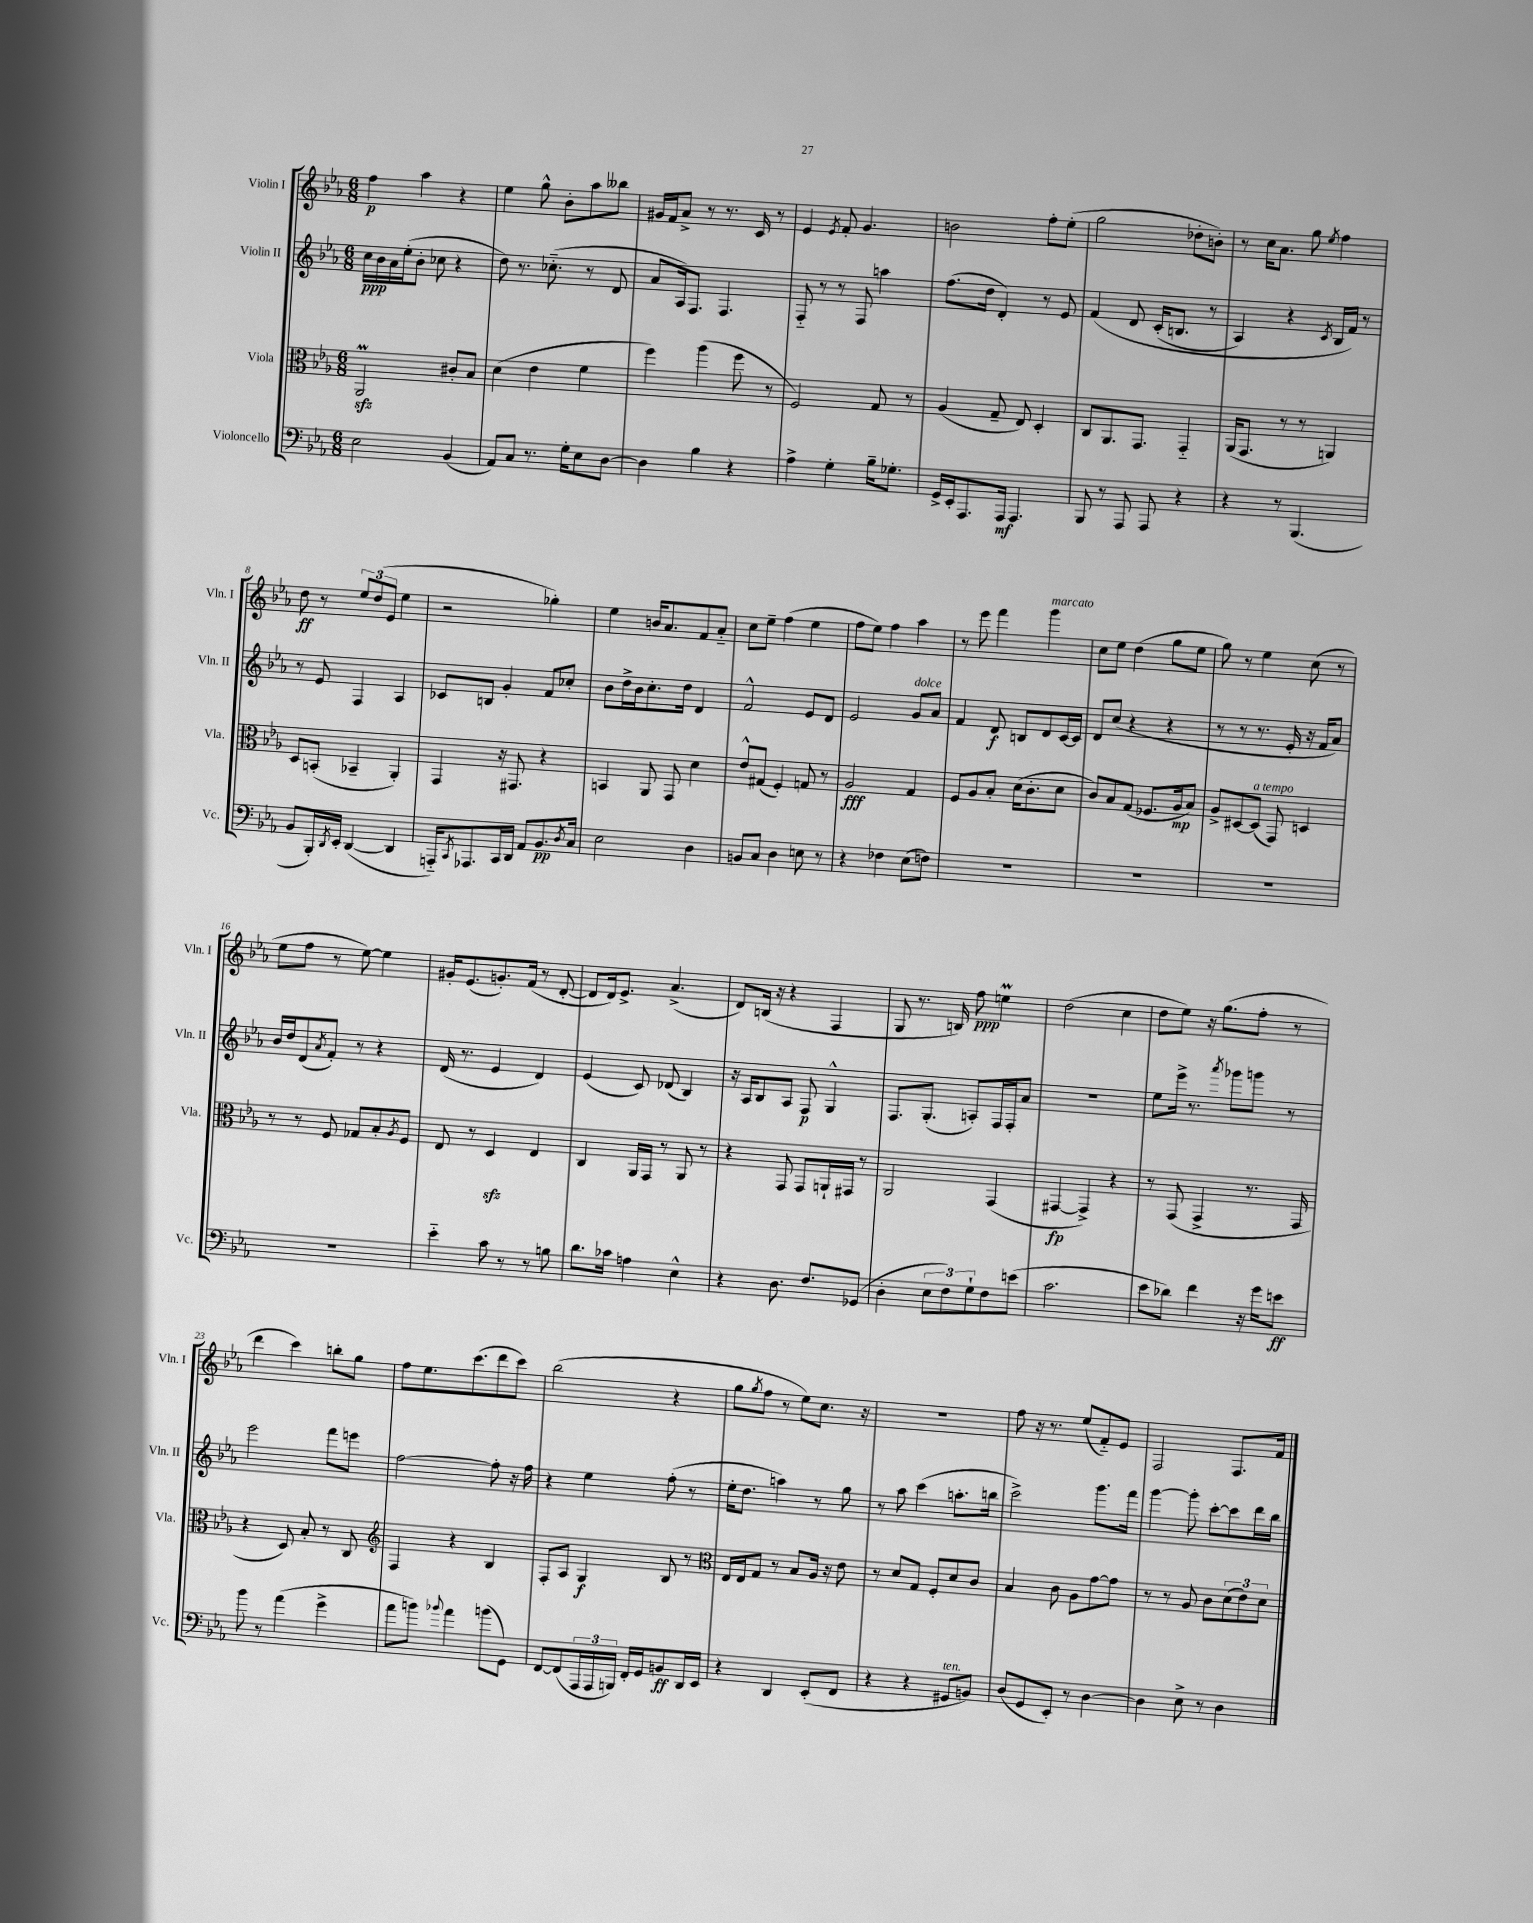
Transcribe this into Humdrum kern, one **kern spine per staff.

**kern	**kern	**kern	**kern
*staff4	*staff3	*staff2	*staff1
*clefF4	*clefC3	*clefG2	*clefG2
*k[b-e-a-]	*k[b-e-a-]	*k[b-e-a-]	*k[b-e-a-]
*M6/8	*M6/8	*M6/8	*M6/8
2E-	2AA-	16cc	4ff
.	.	16b-	.
.	.	16a-	.
.	.	(16ee-'	.
.	.	8b-'	4aa-
.	.	8cc-	.
(4BB-	8c#'	4r	4r
.	8B-	.	.
=	=	=	=
8AA-)	(4d	8dd)	4ee-
8C	.	8.r	.
8.r	4e-	.	8gg^^
.	.	(8.cc-'~	.
.	.	.	8b-'
16G'	.	.	.
8E-	4f	8r	8aa-
[8D	.	8d	8bb--
=	=	=	=
4D]	4ff)	8a-	16g#
.	.	.	16f
.	.	16A-)	8a-^
.	.	8.F	.
4B-	(4aa-	.	8r
.	.	4.F	8.r
4r	8ff	.	.
.	.	.	16c
.	8r	.	8r
=	=	=	=
4A-^	2F)	8F'~	4e-
.	.	8r	.
.	.	.	8qe-
4G'	.	8r	8f'
.	.	8F	4.g
16B-~	8G	4aa	.
8.G-'	.	.	.
.	8r	.	.
=	=	=	=
16GG^	(4A-	(8.ff	2b
16EE-'	.	.	.
8.AAA-	.	.	.
.	.	16dd	.
.	8G~	4d')	.
16AAA-	.	.	.
4.AAA-	8E-)	.	.
.	4D'	8r	8ff'
.	.	8e-	(8ee-'
=	=	=	=
8BBB-	8C	&(4f	2gg
8r	8.AA-	.	.
8AAA-	.	8d	.
.	8.GG	.	.
8AAA-	.	(16c'	.
.	.	8.B	.
4r	4GG'~	.	8dd-'
.	.	8r	8b')
=	=	=	=
4r	(16AA-	4A-)	8r
.	8.GG	.	.
.	.	.	16cc
.	.	.	8.a-
8r	8r	4r	.
(4.BBB-	8r	.	8gg
.	.	8qc	8qee-
.	4AA)	16B-	4ff
.	.	16f&)	.
.	.	8r	.
=	=	=	=
8BB-	8D	8r	8dd
16BBB-')	(8BB'	8e-	8r
8qDD	.	.	.
16EE-'	.	.	.
([4DD	4BB-~	4F	12ee-
.	.	.	(12dd
.	.	.	12e-
4DD]	4AA-')	4A-	4ee-
=	=	=	=
16AAA'~)	4GG	8c-	2r
8qCC	.	.	.
8.AAA-	.	.	.
.	.	8B	.
16CC	16r	4g'	.
16DD	8.GG#	.	.
8AA-	.	.	.
8.BB-	4r	8f	4gg-')
.	.	8cc-'	.
8qD	.	.	.
16C	.	.	.
=	=	=	=
2E-	4BB	8b-	4ee-
.	.	16dd^	.
.	.	16b-	.
.	8AA-	8.cc'	16b
.	.	.	8.a-
.	8GG	.	.
.	.	16dd	.
4D	4d	4d	8f
.	.	.	8a-'~
=	=	=	=
8BB	8e-^^	2f^^	8cc
8C	(8G#	.	8ee-~
4D	4F')	.	(4ff
8E	8G	8e-	4ee-
8r	8r	8d	.
=	=	=	=
4r	2A-	2e-	8ff
.	.	.	8ee-)
4F-	.	.	4ff
(8E-	4G	8g	4aa-
8F)	.	8a-	.
=	=	=	=
2.r	8F	4f	8r
.	8A-	.	8eee-
.	8B-'	8d	4fff
.	(16d	8B	.
.	8.c'	.	.
.	.	8d	4ggg
.	8d	[16c	.
.	.	16c]	.
=	=	=	=
2.r	8c)	8d	8cc
.	8B-	(8cc	8ee-
.	(8G	4r	(4dd
.	8.F-	.	.
.	.	4r	8gg
.	16A-	.	.
.	8B-)	.	8ee-
=	=	=	=
2.r	8A-^	8r	8gg)
.	[8D#	8r	8r
.	(8D#]	8.r	4ee-
.	8GG)	.	.
.	.	16e-'	.
.	4D	16r	(8cc
.	.	16f	.
.	.	8a-)	8r
=	=	=	=
2.r	8r	16b-	8ee-
.	.	16dd	.
.	8r	(8d	8ff
.	.	8qa-	.
.	8F	8f')	8r
.	8G-	8r	[8ee-)
.	8B-'	4r	4ee-]
.	8qA-	.	.
.	8F	.	.
=	=	=	=
4e-'~	8E-	(16d	16g#'
.	.	8.r	(8.e-
.	8r	.	.
8c	4D	4e-	8.g')
8r	.	.	.
.	.	.	(16f
8r	4E-	4d)	8r
8B	.	.	[8d'
=	=	=	=
8.d	4C	(4e-	8d]
.	.	.	16d)
16c-	.	.	8.e-^
4A	16AA-	8c)	.
.	16GG	.	.
.	8r	(8d-	(4.a-^
4E-^^	8AA-	4B-)	.
.	8r	.	.
=	=	=	=
4r	4r	16r	8d)
.	.	16A-	.
.	.	8B-	(16B
.	.	.	16r
8.D	8GG	8A-	4r
.	8GG	8F	.
8.F	.	.	.
.	16AA`	4G^^	4F
.	16GG#	.	.
(8GG-	8r	.	.
=	=	=	=
4D'	2AA-	8.F	8G
.	.	.	8.r
.	.	(8.G'	.
12E-	.	.	.
.	.	.	16B)
12F)	.	.	.
.	.	8A')	8ff
12G`	.	.	.
8F	(4GG	16F	4ee
.	.	16F'	.
(8e	.	8a-	.
=	=	=	=
2.c	[4GG#	2.r	(2dd
.	4GG#^])	.	.
.	4r	.	4cc
=	=	=	=
8e-	8r	8ee-	8dd
8d-)	(8GG	16eee-^	8ee-)
.	.	8.r	.
4f	4GG^	.	16r
.	.	.	(8.gg
.	.	8qaaa-	.
.	.	8ggg-	.
16r	8.r	8ggg	8ff'
16g	.	.	.
8e	.	8r	8r
.	16GG	.	.
=	=	=	=
8b-	4r	2eee-	4ddd
8r	.	.	.
(4a-	8D)	.	4ccc)
.	8B-'	.	.
4g^	8r	8fff	8bb'
.	8C	8eee	8gg
=	=	=	=
*	*clefG2	*	*
8a-	4F	[2ff	8ff
8b)	.	.	8.ee-
8qqb-	.	.	.
4a-	4r	.	.
.	.	.	(8.ccc
(8b	4B-	8ff']	8ddd
8GG)	.	16r	8ccc)
.	.	16ff	.
=	=	=	=
[8FF	8F'	4r	(2bb-
(8FF]	8A-	.	.
24AAA-	4G	4ee-	.
24AAA-	.	.	.
24BBB)	.	.	.
16FF'	.	.	.
16GG	.	.	.
8BB	8B-	(8ff'	4r
16DD	8r	8r	.
16EE-	.	.	.
=	=	=	=
*	*clefC3	*	*
4r	16E-	16ee-'	8gg
.	16E-	8.dd	.
.	.	.	8qgg
.	8G	.	8ff
4DD	8r	4aa)	8r
.	8B-	.	8ee-)
(8EE-'	16A-	8r	8.cc
.	16r	.	.
8FF	8e-	8gg	.
.	.	.	16r
=	=	=	=
4r	8r	8r	2.r
.	8d	8aa-	.
4r	8G	(4ccc	.
.	8F'	.	.
8GG#	8d	8.aa'	.
8BB)	8c	.	.
.	.	16bb	.
=	=	=	=
(8D	4B-	2ccc^)	8ff
8GG	.	.	16r
.	.	.	8.r
8EE-')	8c	.	.
8r	8A-	.	(8ee-
[4D	[8g	8.ggg	8f'~)
.	8g]	.	8e-
.	.	16fff	.
=	=	=	=
4D]	8r	[4ggg	2F
.	8r	.	.
8E-^	8A-	8ggg']	.
8r	8c	[8ccc'	.
4D	(12d	8ccc]	8.F
.	12e-)	.	.
.	.	16ddd	.
.	12d	.	.
.	.	16bb-	16f
==	==	==	==
*-	*-	*-	*-
